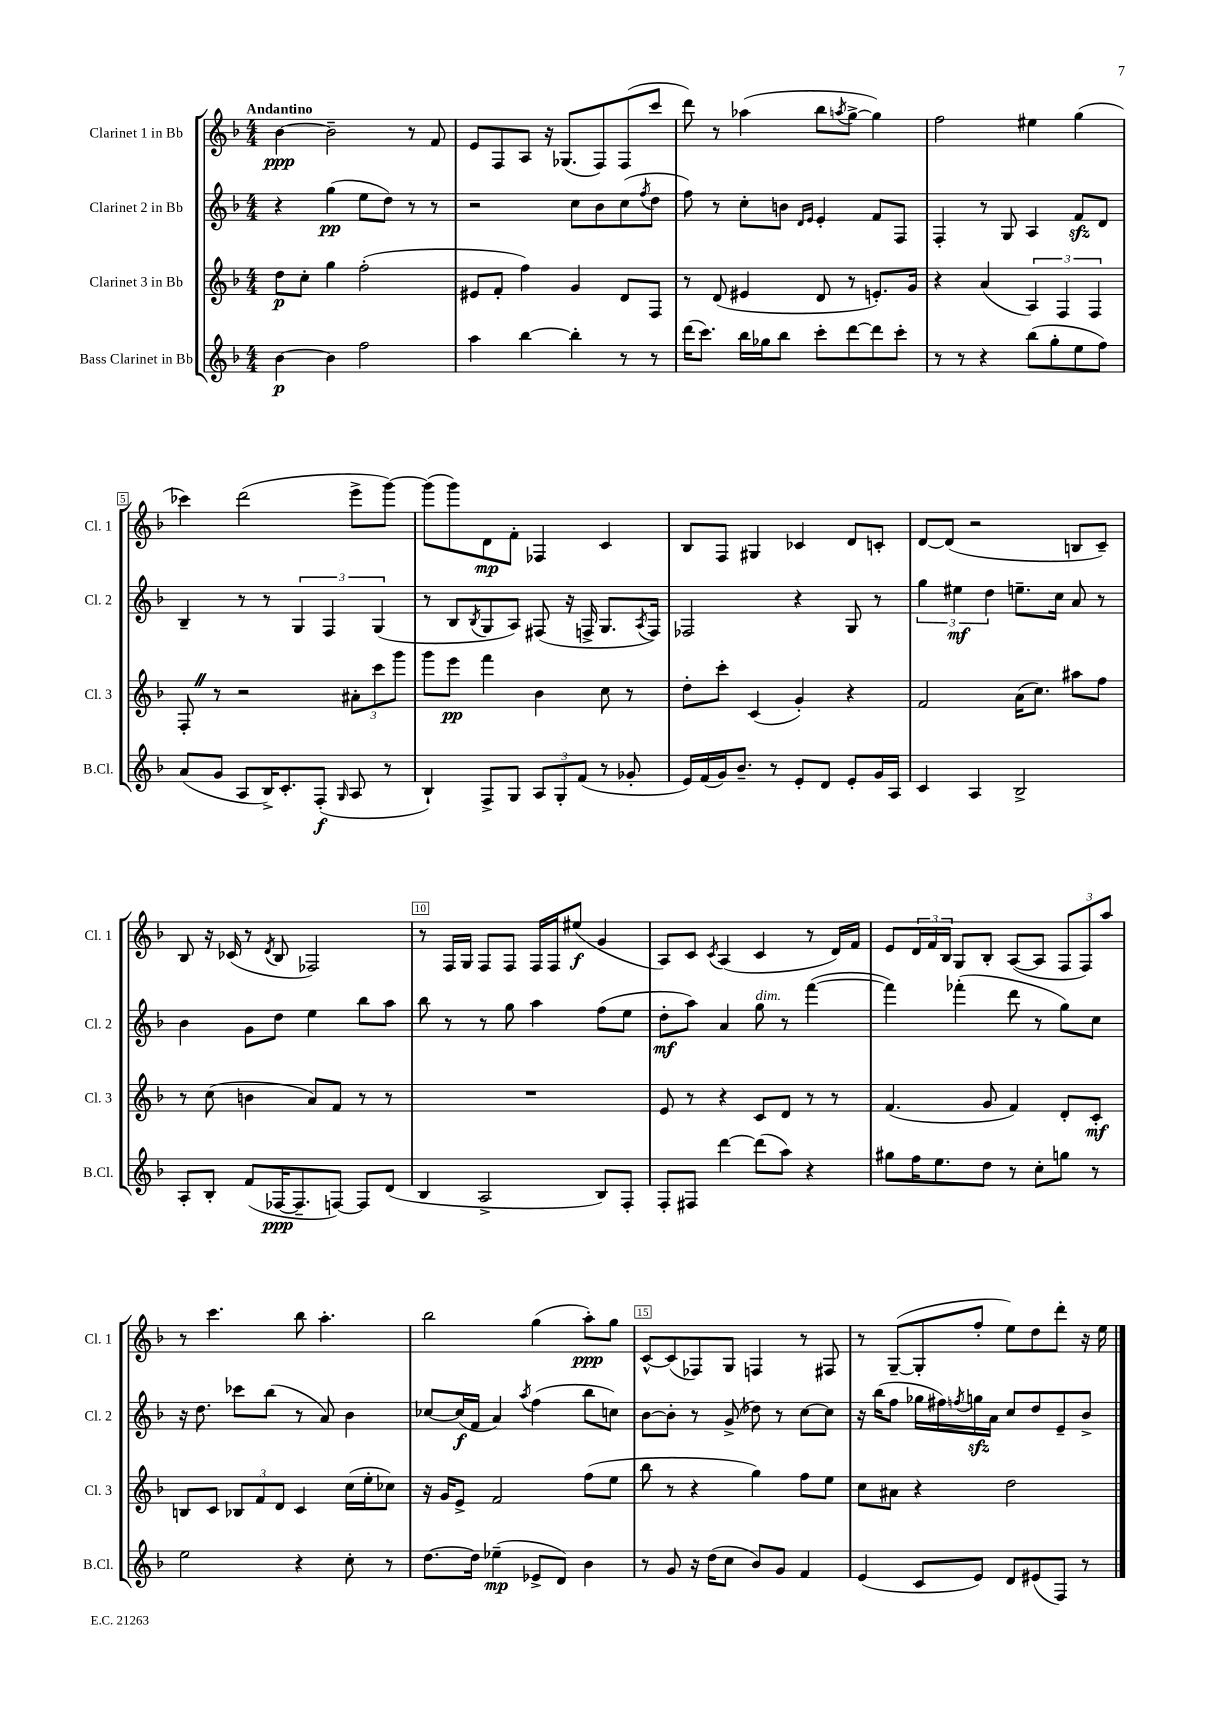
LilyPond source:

<<
\new StaffGroup <<
\new Staff = "s0" \with { instrumentName = "Clarinet 1 in Bb" shortInstrumentName = "Cl. 1" } {
    \clef treble \key f \major \numericTimeSignature \time 4/4 \tempo "Andantino"
    bes'4~\ppp bes'2-- r8 f'8 |
    e'8 f8 a8 r16 ges8.( f8) f8( c'''8 |
    d'''8) r8 aes''4( bes''8 \acciaccatura { a''8 } g''8~-> g''4) |
    f''2 eis''4 g''4( |
    ces'''4) d'''2( e'''8-> g'''8~) |
    g'''8( g'''8) d'8\mp f'8-. fes4 c'4 |
    bes8 f8 gis4 ces'4 d'8 c'8-. |
    d'8~ d'8( r2 b8 c'8--) |
    bes8 r16 ces'16( r8 \acciaccatura { d'8 } bes8 fes2) |
    r8 f16 g16 f8 f8 f16 f16 eis''8\f( g'4 |
    a8) c'8 \acciaccatura { c'8 } a4( c'4 r8 d'16) f'16 |
    e'8 \tuplet 3/2 { d'16 f'16 bes16 } g8 bes8-. a8~( a8 \tuplet 3/2 { f8 f8) a''8 } |
    r8 c'''4. bes''8 a''4.-. |
    bes''2 g''4( a''8-.\ppp) g''8 |
    c'8~-^ c'8( fes8) g8 f4 r8 fis8 |
    r8 g8~--( g8-. f''8-. e''8) d''8 d'''8-. r16 e''16 \bar "|." |
}
\new Staff = "s1" \with { instrumentName = "Clarinet 2 in Bb" shortInstrumentName = "Cl. 2" } {
    \clef treble \key f \major \numericTimeSignature \time 4/4
    r4 g''4\pp( e''8 d''8) r8 r8 |
    r2 c''8 bes'8 c''8( \acciaccatura { f''8 } d''8 |
    f''8) r8 c''8-. b'8 \grace { d'16 e'16 } e'4-. f'8 f8 |
    f4-. r8 g8 a4 f'8\sfz d'8 |
    bes4-- r8 r8 \tuplet 3/2 { g4 f4 g4( } |
    r8 bes8 \acciaccatura { bes8 } g8 a8) fis8( r16 f16-> g8. \acciaccatura { a8 } f16) |
    fes2 r4 g8 r8 |
    \tuplet 3/2 { g''4 eis''4\mf d''4 } e''8.-- c''16 a'8 r8 |
    bes'4 g'8 d''8 e''4 bes''8 a''8 |
    bes''8 r8 r8 g''8 a''4 f''8( e''8 |
    d''8-.\mf a''8) a'4 g''8^\markup { \italic "dim." } r8 f'''4~( |
    f'''4) fes'''4-.( d'''8 r8 g''8) c''8 |
    r16 d''8. ces'''8 bes''8( r8 a'8) bes'4 |
    ces''8~ ces''16\f( f'16 a'4) \acciaccatura { a''8 } f''4( bes''8 c''8) |
    bes'8~ bes'8-. r8 g'8->( des''8) r8 c''8~ c''8 |
    r16 bes''16( f''8 ges''16 fis''16) \acciaccatura { f''8 } g''16\sfz a'16 c''8 d''8 e'8-- bes'8-> \bar "|." |
}
\new Staff = "s2" \with { instrumentName = "Clarinet 3 in Bb" shortInstrumentName = "Cl. 3" } {
    \clef treble \key f \major \numericTimeSignature \time 4/4
    d''8\p c''8-. g''4 f''2-.( |
    eis'8 f'8-. f''4) g'4 d'8 f8 |
    r8 d'8( eis'4 d'8 r8 e'8.-.) g'16 |
    r4 a'4( \tuplet 3/2 { a4) f4 f4 } |
    f8-. \once \override BreathingSign.text = \markup { \musicglyph "scripts.caesura.straight" } \breathe r8 r2 \tuplet 3/2 { ais'8-. c'''8 g'''8 } |
    g'''8 e'''8\pp f'''4 bes'4 c''8 r8 |
    d''8-. c'''8-. c'4( g'4-.) r4 |
    f'2 a'16( c''8.) ais''8 f''8 |
    r8 c''8( b'4 a'8) f'8 r8 r8 |
    R1 |
    e'8 r8 r4 c'8 d'8 r8 r8 |
    f'4.( g'8 f'4) d'8-. c'8-.\mf |
    b8 c'8 \tuplet 3/2 { bes8 f'8 d'8 } c'4 c''16( e''16-. ces''8) |
    r16 g'16 e'8-> f'2 f''8( e''8 |
    bes''8 r8 r4 g''4) f''8 e''8 |
    c''8 ais'8 r4 d''2 \bar "|." |
}
\new Staff = "s3" \with { instrumentName = "Bass Clarinet in Bb" shortInstrumentName = "B.Cl." } {
    \clef treble \key f \major \numericTimeSignature \time 4/4
    bes'4~\p bes'4 f''2 |
    a''4 bes''4~ bes''4-. r8 r8 |
    d'''16( c'''8.) bes''16 ges''16 bes''8 c'''8-. d'''8~ d'''8 c'''8-. |
    r8 r8 r4 bes''8( g''8-. e''8 f''8) |
    a'8( g'8 a8 bes16->) c'8.-. f8-.\f( \grace { g16 } a8 r8 |
    bes4-!) f8-> g8 \tuplet 3/2 { a8 g8-. f'8( } r8 ges'8-. |
    e'16) f'16( g'16) bes'8.-- r8 e'8-. d'8 e'8-. g'16 a16 |
    c'4 a4 bes2-> |
    a8-. bes8-. f'8( fes16~\ppp fes8.-- f8~) f8 d'8( |
    bes4 a2-> bes8) f8-. |
    f8-. fis8 d'''4~ d'''8( a''8) r4 |
    gis''8 f''16 e''8. d''8 r8 c''8-. g''8 r8 |
    e''2 r4 c''8-. r8 |
    d''8.~ d''16 ees''4--\mp( ees'8-> d'8) bes'4 |
    r8 g'8 r16 d''16( c''8 bes'8) g'8 f'4 |
    e'4( c'8 e'8) d'8 eis'8( f8) r8 \bar "|." |
}
>>
>>
\layout { \context { \Score \override BarNumber.break-visibility = ##(#f #t #t) barNumberVisibility = #(every-nth-bar-number-visible 5) \override BarNumber.stencil = #(make-stencil-boxer 0.1 0.3 ly:text-interface::print) } }
